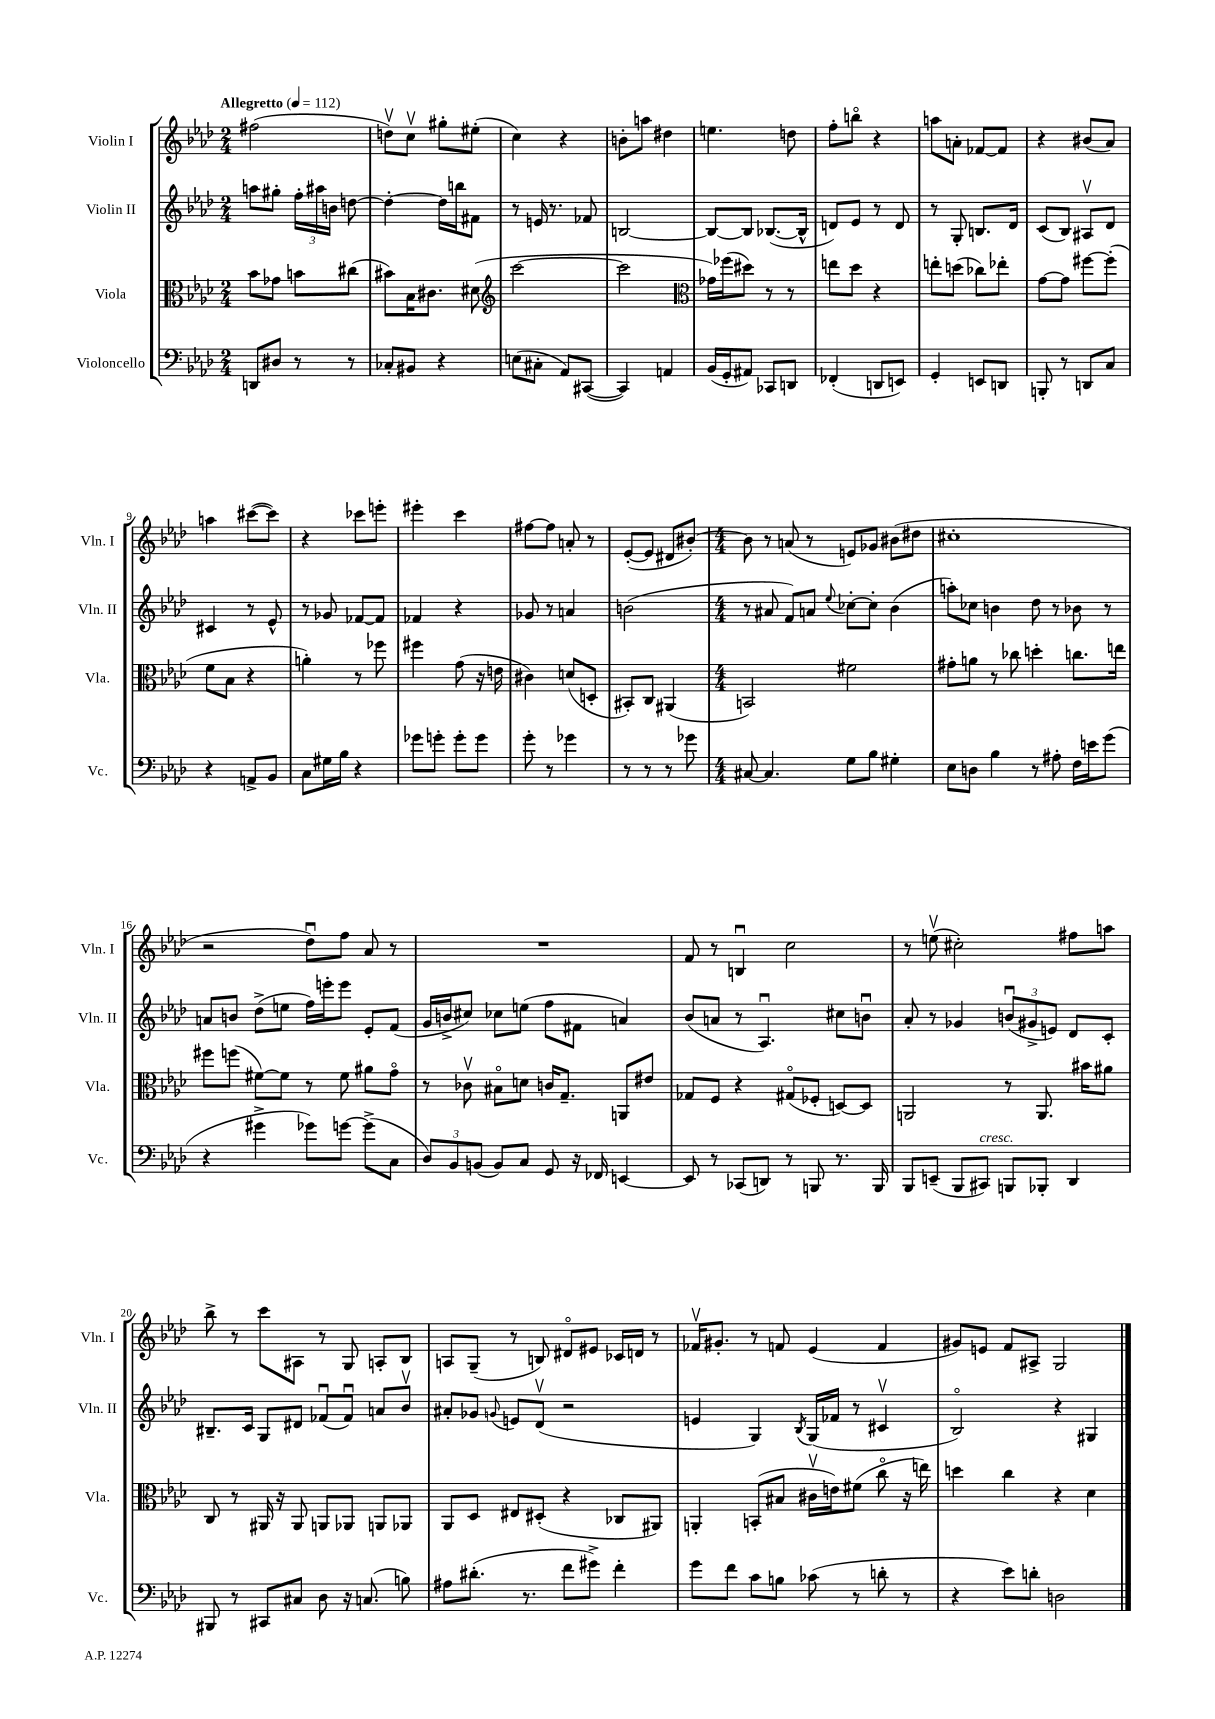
<<
\new StaffGroup <<
\new Staff = "s0" \with { instrumentName = "Violin I" shortInstrumentName = "Vln. I" } {
    \clef treble \key aes \major \numericTimeSignature \time 2/4 \tempo "Allegretto" 4 = 112
    \autoBeamOff fis''2( |
    d''8[\upbow) c''8]\upbow gis''8[-. eis''8]-.( |
    c''4) r4 |
    b'8[-. a''8] dis''4 |
    e''4. d''8 |
    f''8[-. b''8]\flageolet r4 |
    a''8[ a'8]-. fes'8[~ fes'8] |
    r4 bis'8[( aes'8]) |
    a''4 cis'''8[~( cis'''8]) |
    r4 ces'''8[ e'''8]-. |
    eis'''4-. c'''4 |
    fis''8[~ fis''8] a'8-. r8 |
    ees'8[~-.( ees'8] dis'8[ bis'8]~-.) |
    \numericTimeSignature \time 4/4 bis'8 r8 a'8( r8 e'8[) ges'8] bis'8[( dis''8] |
    cis''1-. |
    r2 des''8[\downbow) f''8] aes'8 r8 |
    R1 |
    f'8 r8 b4\downbow c''2 |
    r8 e''8\upbow( cis''2-.) fis''8[ a''8] |
    bes''8-> r8 c'''8[ ais8] r8 g8 a8[-. bes8] |
    a8[ g8]--( r8 b8) dis'8[\flageolet eis'8] ces'16[ d'16] r8 |
    fes'16[\upbow gis'8.]-. r8 f'8 ees'4( f'4 |
    gis'8[) e'8] f'8[ ais8]-> g2 \bar "|." |
}
\new Staff = "s1" \with { instrumentName = "Violin II" shortInstrumentName = "Vln. II" } {
    \clef treble \key aes \major \numericTimeSignature \time 2/4
    \autoBeamOff a''8[ gis''8]-. \tuplet 3/2 { f''16[-. ais''16 b'16] } d''8~ |
    d''4~-. d''16[ b''16 fis'8] |
    r8 e'16 r8. fes'8 |
    b2~ |
    b8[~ b8] bes8.[~( bes16]-^ |
    d'8[) ees'8] r8 d'8 |
    r8 g8-. b8.[ des'16] |
    c'8[( bes8]) ais8[\upbow des'8] |
    cis'4 r8 ees'8-^ |
    r8 ges'8 fes'8[~ fes'8] |
    fes'4 r4 |
    ges'8 r8 a'4 |
    b'2( |
    \numericTimeSignature \time 4/4 r8 ais'8 f'8[) a'8] \appoggiatura { ees''8 } ces''8[~-. ces''8]-. bes'4( |
    a''8[-.) ces''8] b'4 des''8 r8 bes'8 r8 |
    a'8[ b'8] des''8[->( e''8] f''16[) e'''16-. e'''8] ees'8[-. f'8]( |
    g'16[ b'16-> cis''8]) ces''8[ e''8]( f''8[ fis'8] a'4) |
    bes'8[( a'8] r8 aes4.\downbow) cis''8[ b'8]\downbow |
    aes'8-. r8 ges'4 \tuplet 3/2 { b'8[\downbow( gis'8-> e'8]) } des'8[ c'8]-. |
    bis8.[-- c'16] g8[ dis'8] fes'8[\downbow( fes'8]\downbow) a'8[ bes'8]\upbow |
    ais'8[-. ges'8] \appoggiatura { g'8 } e'8[ des'8]\upbow( r2 |
    e'4 g4) \acciaccatura { bes8 } g16[( fes'16] r8 cis'4\upbow |
    bes2\flageolet) r4 gis4 \bar "|." |
}
\new Staff = "s2" \with { instrumentName = "Viola" shortInstrumentName = "Vla." } {
    \clef alto \key aes \major \numericTimeSignature \time 2/4
    \autoBeamOff bes'8[ ges'8] b'8[ cis''8]( |
    bis'8[) bes16 cis'8.] dis'8( |
    \clef treble c'''2~ |
    c'''2 |
    \clef alto ges'16[) fes''16( dis''8]) r8 r8 |
    e''8[ des''8] r4 |
    e''8[-. d''8]( ces''8[) ees''8]-. |
    g'8[~ g'8] fis''8[~ fis''8]-.( |
    f'8[ bes8] r4 |
    a'4-.) r8 fes''8 |
    fis''4 g'8( r16 e'16 |
    cis'4) d'8[( d8]-. |
    bis,8[-.) c8] ais,4( |
    \numericTimeSignature \time 4/4 b,2) fis'2 |
    gis'8[-. a'8] r8 ces''8 d''4-. c''8.[ e''16] |
    fis''8[ f''8]( fis'8[~) fis'8] r8 fis'8 ais'8[ g'8]\flageolet |
    r8 ces'8\upbow bis8[\flageolet d'8] c'16[ g8.]-- a,8[ eis'8] |
    ges8[ f8] r4 gis8[\flageolet( fes8]-. d8[~) d8] |
    a,2 r8 a,8. bis'16[ ais'8] |
    c8 r8 ais,16 r16 ais,8 a,8[ aes,8] a,8[ aes,8] |
    aes,8[ des8] eis8[ dis8]-.( r4 ces8[ ais,8]) |
    a,4-. b,8[-.( bis8] cis'16[\upbow e'16) fis'8]( c''8\flageolet r16 e''16) |
    d''4 c''4 r4 des'4 \bar "|." |
}
\new Staff = "s3" \with { instrumentName = "Violoncello" shortInstrumentName = "Vc." } {
    \clef bass \key aes \major \numericTimeSignature \time 2/4
    \autoBeamOff d,8[ dis8] r8 r8 |
    ces8[-. bis,8] r4 |
    e8[( cis8]-. aes,8[) cis,8]~( |
    cis,4) a,4 |
    bes,16[( g,16-. ais,8]) ces,8[ d,8] |
    fes,4-.( d,8[ e,8]) |
    g,4-. e,8[ d,8] |
    b,,8-. r8 d,8[ c8] |
    r4 a,8[-> bes,8] |
    c8[ gis16 bes16] r4 |
    ges'8[ g'8]-. g'8[-. g'8] |
    g'8-. r8 ges'4 |
    r8 r8 r8 ges'8 |
    \numericTimeSignature \time 4/4 cis8~ cis4. g8[ bes8] gis4-. |
    ees8[ d8] bes4 r8 ais8-. f16[ e'16 g'8]( |
    r4 gis'4-> ges'8[) g'8]~ g'8[->( c8] |
    \tuplet 3/2 { des8[) bes,8 b,8]( } b,8[) c8] g,8 r16 fes,16 e,4~ |
    e,8 r8 ces,8[( d,8]) r8 b,,8 r8. b,,16 |
    bes,,8[ e,8]--( bes,,8[ cis,8]^\markup { \italic "cresc." }) b,,8[ bes,,8]-. des,4 |
    bis,,8 r8 cis,8[ cis8] des8 r16 c8.( b8) |
    ais8[ dis'8.]-.( r8. f'8[ gis'8]->) f'4-. |
    g'8[ f'8] c'8[ b8] ces'8( r8 d'8-. r8 |
    r4 ees'8[) d'8]-. d2 \bar "|." |
}
>>
>>
